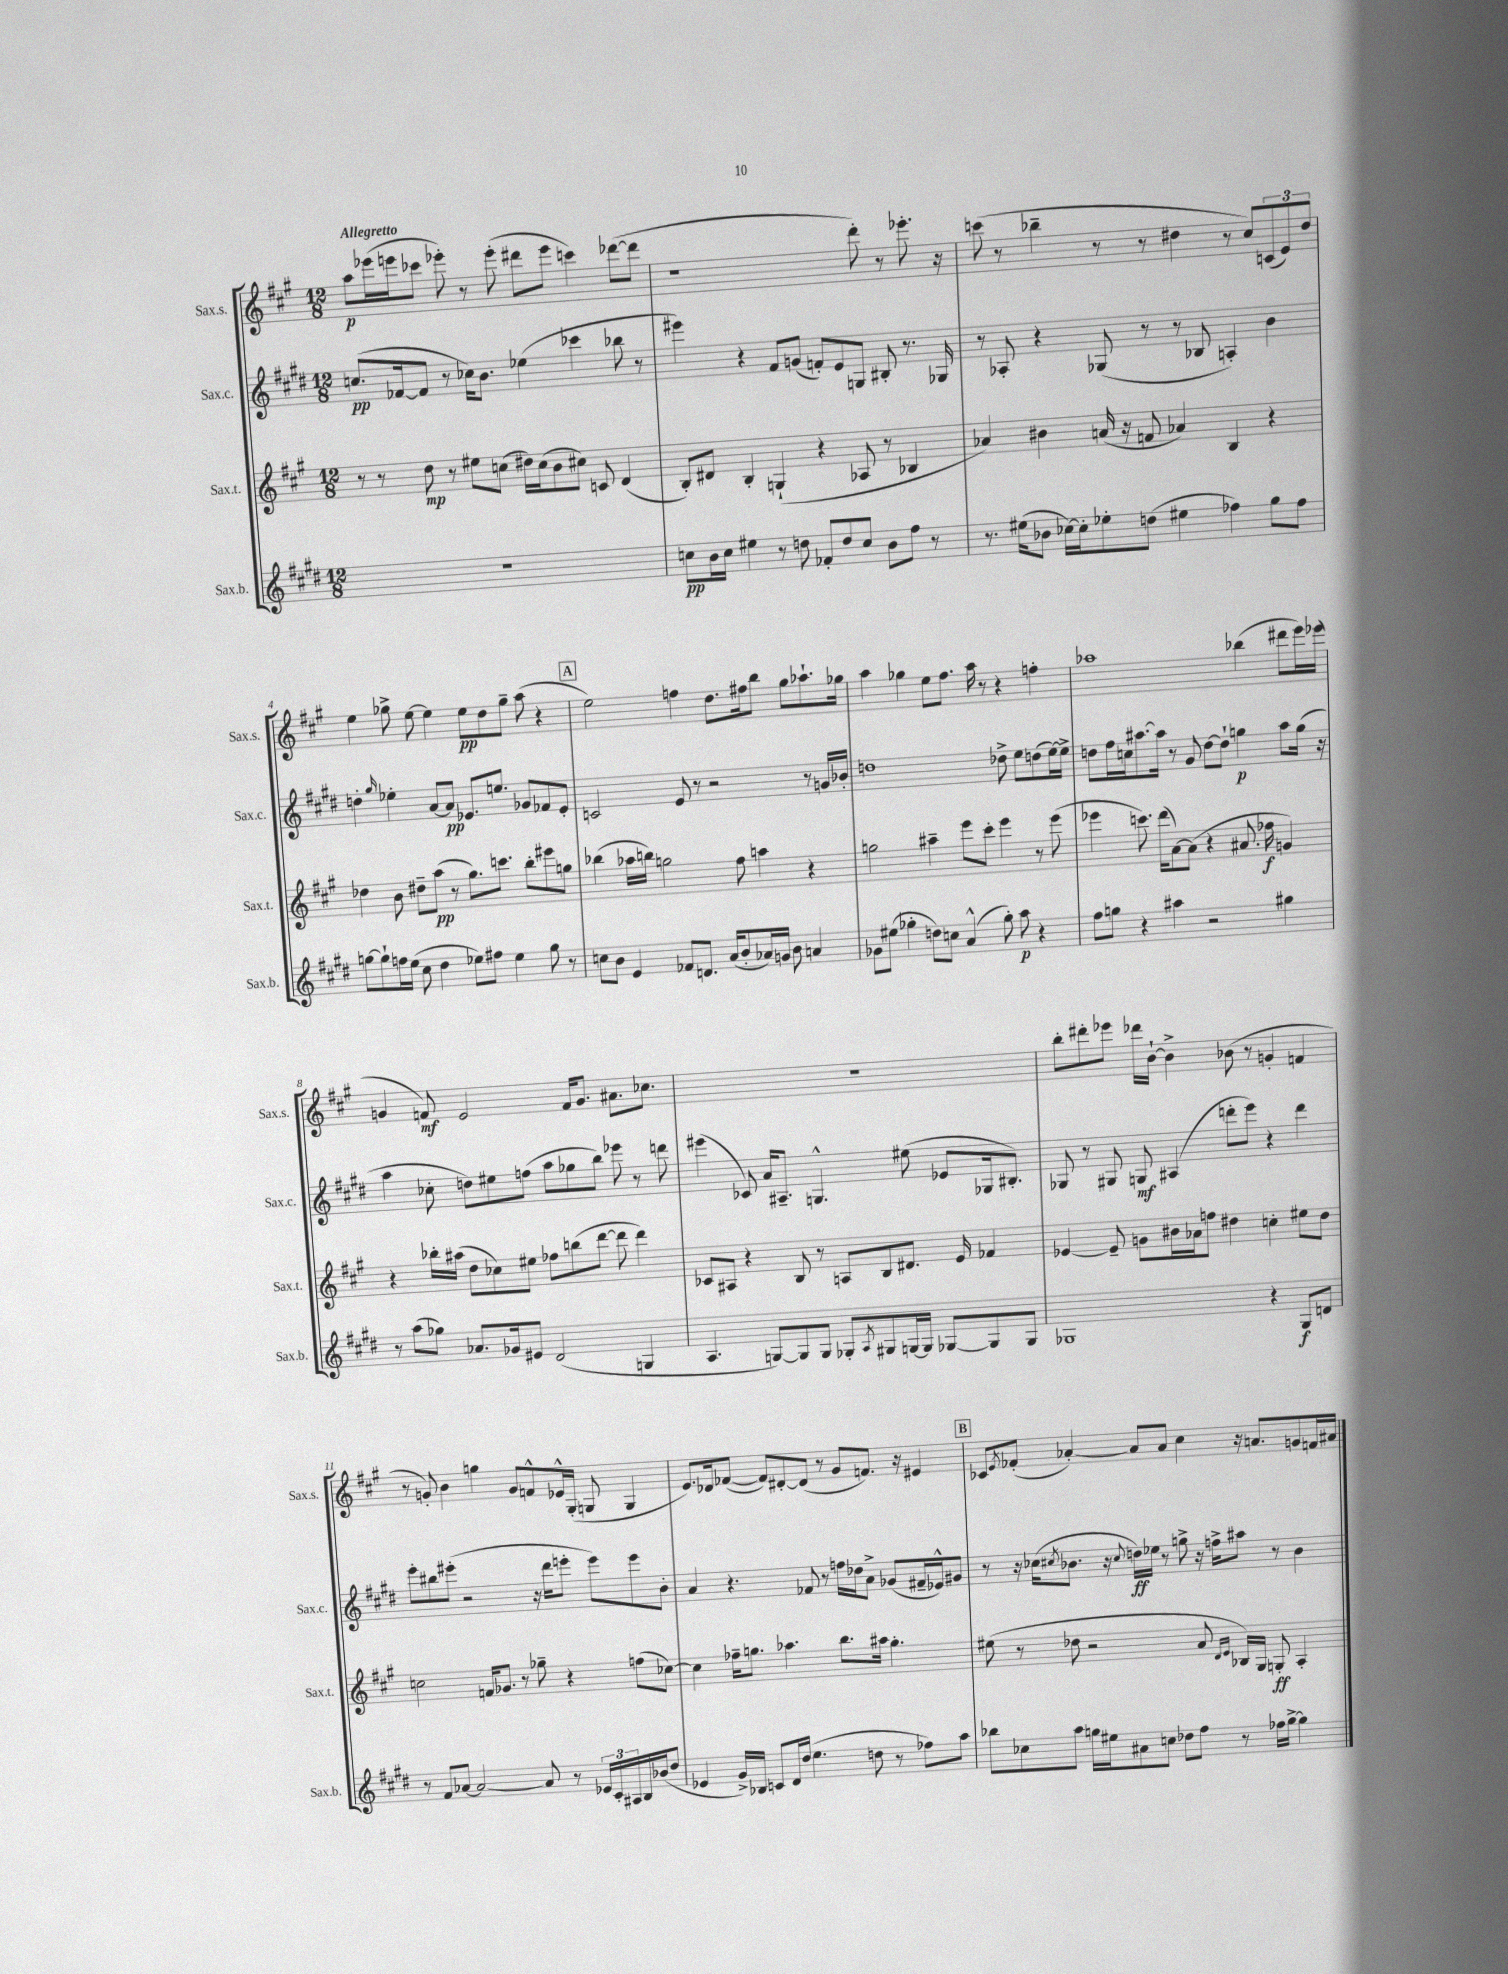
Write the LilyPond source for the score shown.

<<
\new StaffGroup <<
\new Staff = "s0" \with { instrumentName = "Sax.s." shortInstrumentName = "Sax.s." } {
    \clef treble \key a \major \numericTimeSignature \time 12/8 \tempo "Allegretto"
    a''8\p ees'''16( e'''16 ces'''8 ees'''8-.) r8 ees'''8-.( dis'''8 ees'''8 c'''4) des'''8~( des'''8 |
    r1 d'''8-.) r8 ees'''8.-. r16 |
    c'''8( r8 bes''4-- r8 r8 dis''4 r8 cis''8) \tuplet 3/2 { c'8( e'8) dis''8 } |
    e''4 ges''8-> e''8~ e''4 e''8\pp d''8 ges''8-- a''8( r4 |
    \mark \markup { \box "A" } e''2) f''4 d''8. fis''16 b''8 gis''8 aes''8.-! ges''16 |
    a''4 ges''4 e''8 fis''8. a''16 r8 r4 f''4-. |
    aes''1 bes''4( dis'''8 e'''16) ees'''16( |
    g'4 f'8\mf) e'2 f'16 g'8. ais'8. ces''8. |
    R1. |
    b''8-. dis'''8-. ees'''8 des'''16 b'16~-! b'4-> bes'8( r8 g'4-. f'4 |
    r8 g'8-.) b'4 g''4 g'8 f'8-^ ees'16-^ gis16-.( g8 g4 |
    e'8.) des'16 fes'8~( fes'8) dis'8~-. dis'8( r8 gis'8 f'8.) r16 eis'4 |
    \mark \markup { \box "B" } ces'8 \acciaccatura { e'8 } fes'8-.( aes'4~-.) aes'8 aes'8 cis''4 r16 a'8. g'8 f'16 ais'16 \bar "|." |
}
\new Staff = "s1" \with { instrumentName = "Sax.c." shortInstrumentName = "Sax.c." } {
    \clef treble \key e \major \numericTimeSignature \time 12/8
    c''8.\pp( fes'16~ fes'8 r8 ces''16) b'8. ees''4( ces'''4 bes''8 r8 |
    eis'''4) r4 fis'8 g'8( f'8-.) e'8 g8 bis8-. r8. ges16 |
    r8 aes8-. r4 ges8( r8 r8 bes8 a4-.) b'4 |
    d''4-. \grace { gis''16 } ees''4-. a'8~ a'8\pp ees'8. e''8. ges'8 fes'8 ees'8-. |
    \mark \markup { \box "A" } c'2 e'8 r8 r2 r8 g'16 bes'16-. |
    d''1 des''8-> e''8 d''8( e''16~) e''16-> |
    d''8 fis''16 c''16 ais''8.~ ais''16 r8 gis'8 d''8~ d''8-! g''4\p ais''8 g''16( r16 |
    a''4 ces''8-. d''8) eis''8 f''8( a''8 ges''8 b''8) ees'''8 r8 d'''8 |
    eis'''4( ces'8) a'16 ais8.-- g4.-^ eis''8( ees'8 ges16 bis8.-.) |
    ges8 r8 gis8 g8\mf ais4( d'''8-. e'''8) r4 d'''4 |
    e'''8-. bis''8 eis'''8-.( r2 r16 dis'''16 e'''8-. e'''8) e'''8 b'8-. |
    a'4 r4. fes'8 r8 f''16 des''16 a'8-> ges'8( fis'16-- ees'16-^) gis'8 |
    \mark \markup { \box "B" } r8 r16 ces''16( \acciaccatura { cis''8 } bes'8. r16 \appoggiatura { cis''8 } d''16\ff) ees''16 r8 g''8-> r16 f''16-> ais''8 r8 bes'4 \bar "|." |
}
\new Staff = "s2" \with { instrumentName = "Sax.t." shortInstrumentName = "Sax.t." } {
    \clef treble \key a \major \numericTimeSignature \time 12/8
    r8 r8 d''8\mp r8 eis''8 c''8( dis''16) c''16( b'8 cis''8) c'8 d'4( |
    b8-.) dis'8 b4-. g4-!( r4 aes8 r8 bes4 |
    aes'4) bis'4 a'16( r16 f'8 aes'4) b4 r4 |
    des''4 b'8 dis''8-- a''8\pp( r8 gis''8.) c'''8. b''8-. eis'''8 g''8 |
    \mark \markup { \box "A" } bes''4( aes''16 b''16) g''2 fis''8 a''4 r4 |
    g''2 ais''4-- e'''8 cis'''8-. e'''4 r8 e'''8( |
    ees'''4 c'''8.) d'''16( a'8~) a'8( r4 ais'8. fes''16\f g'4) |
    r4 bes''16-. ais''16( d''8 ces''8) eis''8 fes''8 b''8( d'''8~ d'''8 d'''4) |
    ces'8 ais8 r4 b8 r8 a8 b8 dis'8. e'16 fes'4 |
    ees'4~ ees'8-- g'8 bis'16 aes'16 f''8 dis''4 c''4-. eis''8 dis''8 |
    c''2 f'16 ges'8. r8 ges''8-- r4 f''8( ces''8~) |
    ces''4 fes''16-- g''8. aes''4. b''8. ais''16 g''4.-. |
    \mark \markup { \box "B" } eis''8( r8 des''8 r2 a'8 \grace { d'16 e'16 } bes16) gis16 g8-.\ff a4-. \bar "|." |
}
\new Staff = "s3" \with { instrumentName = "Sax.b." shortInstrumentName = "Sax.b." } {
    \clef treble \key e \major \numericTimeSignature \time 12/8
    R1. |
    c''8\pp b'16 c''16 eis''4 r8 d''8 fes'8-. d''8 c''8 b'8 fis''8 r8 |
    r8. eis''16( bes'8 ces''16~) ces''16-. ees''8-. d''8( eis''4 fes''4) gis''8 fes''8 |
    g''8~ g''8-! f''16 e''16( cis''8 dis''4 ees''8) fis''8 ees''4 g''8 r8 |
    \mark \markup { \box "A" } c''8 b'8 e'4 fes'8 d'8. a'16( b'8-. aes'16) g'16 b'8 a'4 |
    ges'8 eis''8( ges''4-. d''8) c''8 a'4-^( ges''8-.) a''8\p r4 |
    fis''8 g''8 r4 ais''4 r2 gis''4 |
    r8 a''8( ges''8) aes'8. ges'16 eis'8 dis'2( g4 |
    a4. g8~) g8 g8 ges8-. \acciaccatura { a8 } gis8 g16~ g16 ges8~ ges8 ges8 |
    ges1 r4 ges8\f d'8 |
    r8 fis'8 aes'8~ aes'2~ aes'8 r8 \tuplet 3/2 { ees'16 cis'16-. ais16 } b16 bes'16( dis''8 |
    ees'4 gis'16->) bes16 c'8 dis'16 dis''16( e''4. d''8 r8 fes''8) a''8 |
    \mark \markup { \box "B" } bes''8 ces''8 a''8 g''16 eis''16 ais'8 c''8 des''8 fis''8 r8 fes''16 g''16~-> g''4 \bar "|." |
}
>>
>>
